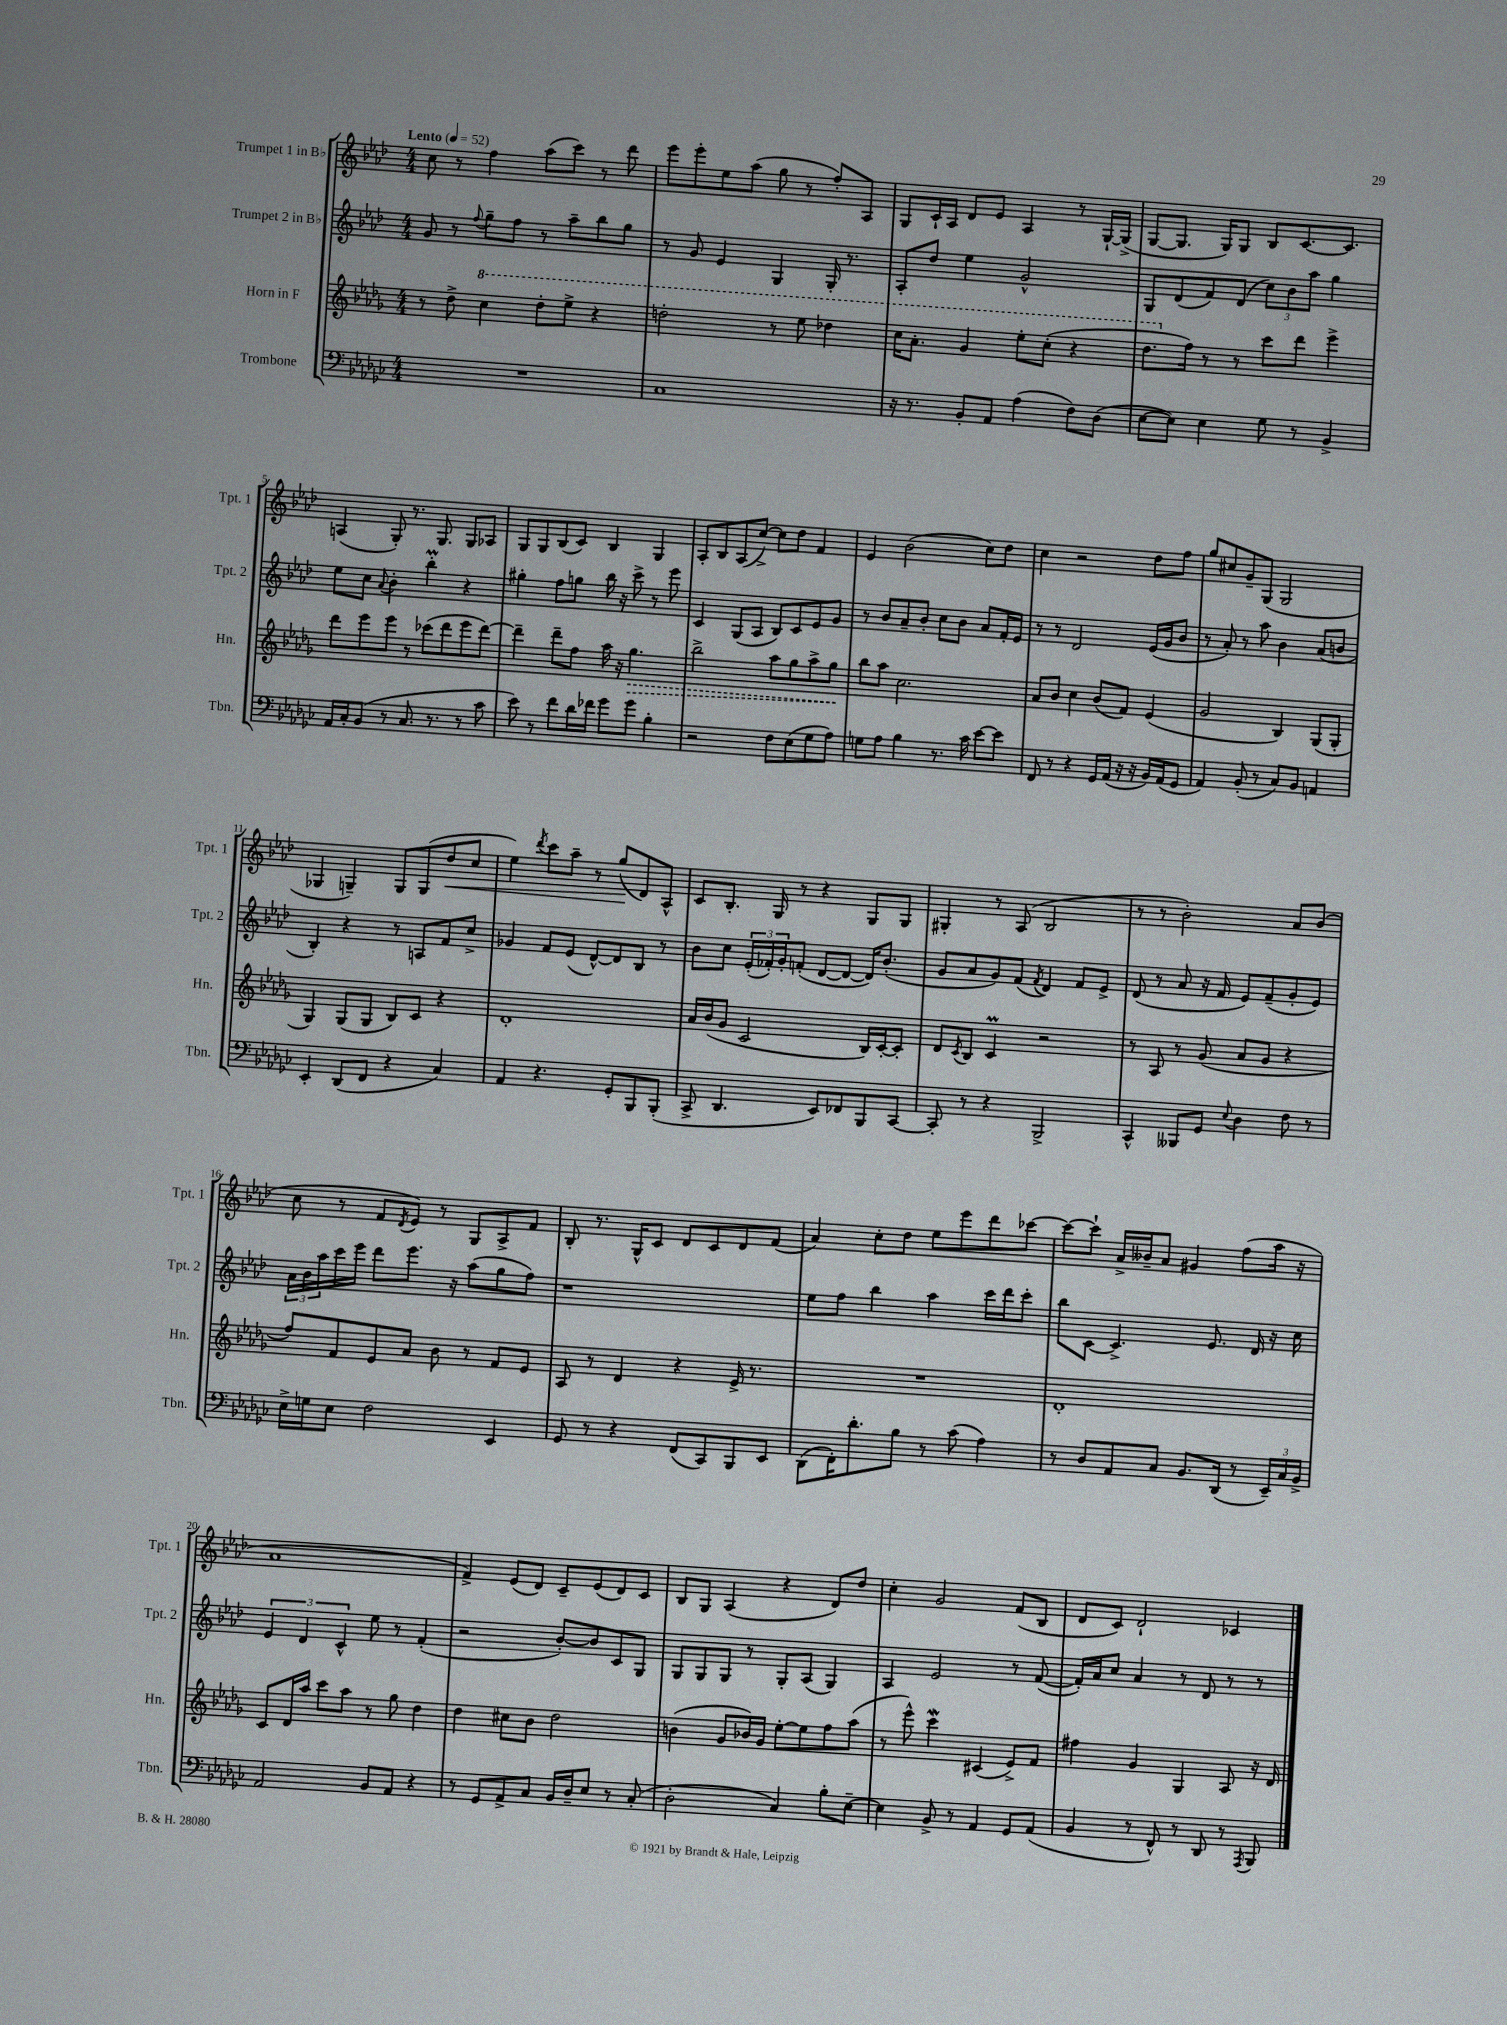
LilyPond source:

<<
\new StaffGroup <<
\new Staff = "s0" \with { instrumentName = "Trumpet 1 in Bb" shortInstrumentName = "Tpt. 1" } {
    \clef treble \key aes \major \numericTimeSignature \time 4/4 \tempo "Lento" 4 = 52
    c''8 r8 f''4 aes''8( c'''8) r8 des'''8 |
    ees'''8 ees'''8-. ees''8 aes''8( g''8 r8 f''8-.) aes8 |
    g8 c'16-! aes16 des'8 ees'8 aes4 r8 g16~-! g16->( |
    g8~ g8. g16) g8 bes8 c'8.~ c'8. |
    a4( g8-.) r8. g8. g8 aes8 |
    g8 g8 bes8( c'8) bes4 g4 |
    aes8-. bes8 aes8( c''8~->) c''8 des''8 f'4 |
    ees'4 bes'2( c''8) des''8 |
    c''4 r2 des''8 f''8 |
    g''8 cis''8 g'8-- g8( g2 |
    ges4 g4--) g8 g8( des''8\< c''8 |
    ees''4) \acciaccatura { des'''8 } c'''8 aes''8-- r8 g''8\!( des'8) aes8-^ |
    c'8 bes8.-. g16 r8 r4 g8 g8 |
    gis4-. r8 aes8( bes2 |
    r8 r8 bes'2-.) aes'8 bes'8( |
    c''8 r8 f'8 \acciaccatura { des'8 } ees'8) r8 g8 aes8-> f'8 |
    bes8-. r8. g16-^ c'8 des'8 c'8 des'8 f'8( |
    aes'4) c''8-. des''8 ees''8 ees'''8 des'''8 ces'''8~ |
    ces'''8~ ces'''8-! aes'16-> beses'16-- aes'8 gis'4 f''8( aes''16 r16 |
    aes'1 |
    f'4->) ees'8( des'8) c'8-- ees'8( des'8) c'8 |
    bes8 g8 aes4( r4 des'8) des''8 |
    c''4-. g'2 f'8( bes8 |
    des'8 c'8) des'2-! ces'4 \bar "|." |
}
\new Staff = "s1" \with { instrumentName = "Trumpet 2 in Bb" shortInstrumentName = "Tpt. 2" } {
    \clef treble \key aes \major \numericTimeSignature \time 4/4
    g'8 r8 \appoggiatura { f''8 } g''8-- f''8 r8 aes''8-- bes''8 g''8 |
    r8 g'8 ees'4 g4 g16-. r8. |
    aes8-. des''8 ees''4 g'2-^ |
    g8 des'8( f'8) des'8( \tuplet 3/2 { c''8) bes'8 aes''8 } g''4 |
    ees''8 c''8 \appoggiatura { aes'8 } bes'4-. bes''4-.\prall r4 |
    gis''4-. f''8 g''8 bes''16 r16 c'''8-> r8 ees'''8 |
    c'4 g8( aes8 bes8) c'8 ees'8 g'8 |
    r8 bes'8 aes'8-- bes'8-. c''8 bes'8 aes'8 f'16-. ees'16 |
    r8 r8 des'2 ees'16( g'16 bes'8 |
    r8 aes'8-.) r8 aes''8 bes'4 aes'8( b'8 |
    bes4-.) r4 r8 a8 f'8 c''8-> |
    ges'4 f'8 ees'8( des'8~-^) des'8 bes8 r8 |
    bes'8 c''8 \tuplet 3/2 { ees'16-.( fes'16-.) g'16-. } f'8-.( des'8~ des'8~ des'16) bes'8.-.( |
    g'8 aes'8 g'8) f'8( \acciaccatura { f'8 } des'4) f'8 ees'8-> |
    des'8( r8 aes'8 r16 f'16 ees'8) f'8--( g'8-. ees'8) |
    \tuplet 3/2 { aes'16 bes'16 aes''16 } c'''16 ees'''16 des'''8 ees'''8. r16 aes''8( g''8 f''8) |
    r1 |
    ees''8 f''8 bes''4 aes''4 c'''16 des'''16 c'''8-. |
    bes''8 c'8~ c'4.-> ees'8. des'16 r16 c''16 |
    \tuplet 3/2 { ees'4 des'4 c'4-^ } ees''8 r8 f'4-.( |
    r2 bes'8~-.) bes'8 c'8 g8 |
    g8 g8 g8 r8 g8-. aes8( g4) |
    aes4 ees'2 r8 f'8~( |
    f'16-.) aes'16 c''8 aes'4 r8 des'8 r8 r8 \bar "|." |
}
\new Staff = "s2" \with { instrumentName = "Horn in F" shortInstrumentName = "Hn." } {
    \clef treble \key des \major \numericTimeSignature \time 4/4
    r8 des''8-> \ottava #1 c'''4 des'''8-. ees'''8-> r4 |
    d'''2-. r8 ees'''8 des'''4 |
    c'''16 aes''8.-. ges''4 ees'''8-. c'''8-.( r4 |
    des'''8. \ottava #0 f''16) r8 r8 c'''8 des'''8 ees'''4-> |
    des'''8 ees'''8 ees'''8 r8 ces'''8( des'''8 ees'''8 des'''8~) |
    des'''4-- des'''8-- f''8 aes''16 r16 \once \override Hairpin.style = #'dashed-line ges''4.\> |
    bes''2-> aes''8 ges''8 aes''8-> ges''8\! |
    bes''8 aes''8 c''2. |
    aes'8 bes'8 c''4 bes'8( f'8) ees'4( |
    ges'2 bes4) ges8( ges8-. |
    ges4) ges8( ges8 bes8) c'8 r4 |
    des'1-. |
    aes'16 bes'16( ges'8 c'2 bes16) c'16~-. c'8-. |
    des'8 \acciaccatura { c'8 } bes8 c'4\prall r2 |
    r8 aes8 r8 ges'8( aes'8 ges'8 r4 |
    f''8) f'8 ees'8 aes'8 bes'8 r8 f'8 ees'8 |
    aes8 r8 des'4 r4 ees'16-> r8. |
    R1 |
    des'1-. |
    c'8 des'16 aes''16 c'''8 aes''8 r8 ges''8 des''4 |
    des''4 cis''8 bes'8 des''2 |
    b'4( ges'8 bes'16) ges'16 ees''8~-. ees''8 f''8 aes''8( |
    r8 ees'''8-^) c'''4\mordent cis'4( ees'8->) f'8 |
    fis''4 ges'4 ges4 aes8 r16 des'16 \bar "|." |
}
\new Staff = "s3" \with { instrumentName = "Trombone" shortInstrumentName = "Tbn." } {
    \clef bass \key ges \major \numericTimeSignature \time 4/4
    R1 |
    ces1 |
    r16 r8. bes,8-. aes,8 aes4( f8) des8( |
    ees8~ ees8) ees4 ges8 r8 bes,4-> |
    aes,16 ces16-. bes,8( r8 ces8. r8. r8 ces'8 |
    ees'8) r8 f'8 des'16 fes'16 ges'8 ges'8 bes4-. |
    r2 f8 ees8( ges8 aes8) |
    g8 aes8 bes4 r8. ces'16 ees'8~ ees'8 |
    f,8 r8 r4 ges,16 aes,16( r16 r16 bes,16) aes,16( ges,8 |
    aes,4) bes,8-.( r8 ces8) bes,8 a,4 |
    ees,4-. des,8( f,8 r4 ces4) |
    aes,4 r4. ges,8-. bes,,8 bes,,8-.( |
    ces,8-> des,4. ees,8) fes,8 bes,,8 ces,8~ |
    ces,8-. r8 r4 bes,,2-> |
    ces,4-^ beses,,8 ges,8 \appoggiatura { ees8 } des4 f8 r8 |
    ees16-> g16 ees8 f2 ees,4 |
    ges,8 r8 r4 f,8( ces,8) bes,,8 ees,8 |
    des,8( f,16-.) des'8.-. bes8 r8 ces'8( aes4) |
    r8 des8 aes,8 ces8 bes,8. des,16( r8 \tuplet 3/2 { ees,16--) ces16 bes,16-> } |
    aes,2 bes,8 aes,8 r4 |
    r8 ges,8 aes,8-> ces8 bes,16 des16-- ees8 r8 ces8-.( |
    des2-. ces4) bes8-. ees8~-- |
    ees4 bes,8-> r8 aes,4 ges,8 aes,8( |
    bes,4 r8 f,8-^) r8 des,8 r8 \acciaccatura { aes,,8 } bes,,8 \bar "|." |
}
>>
>>
